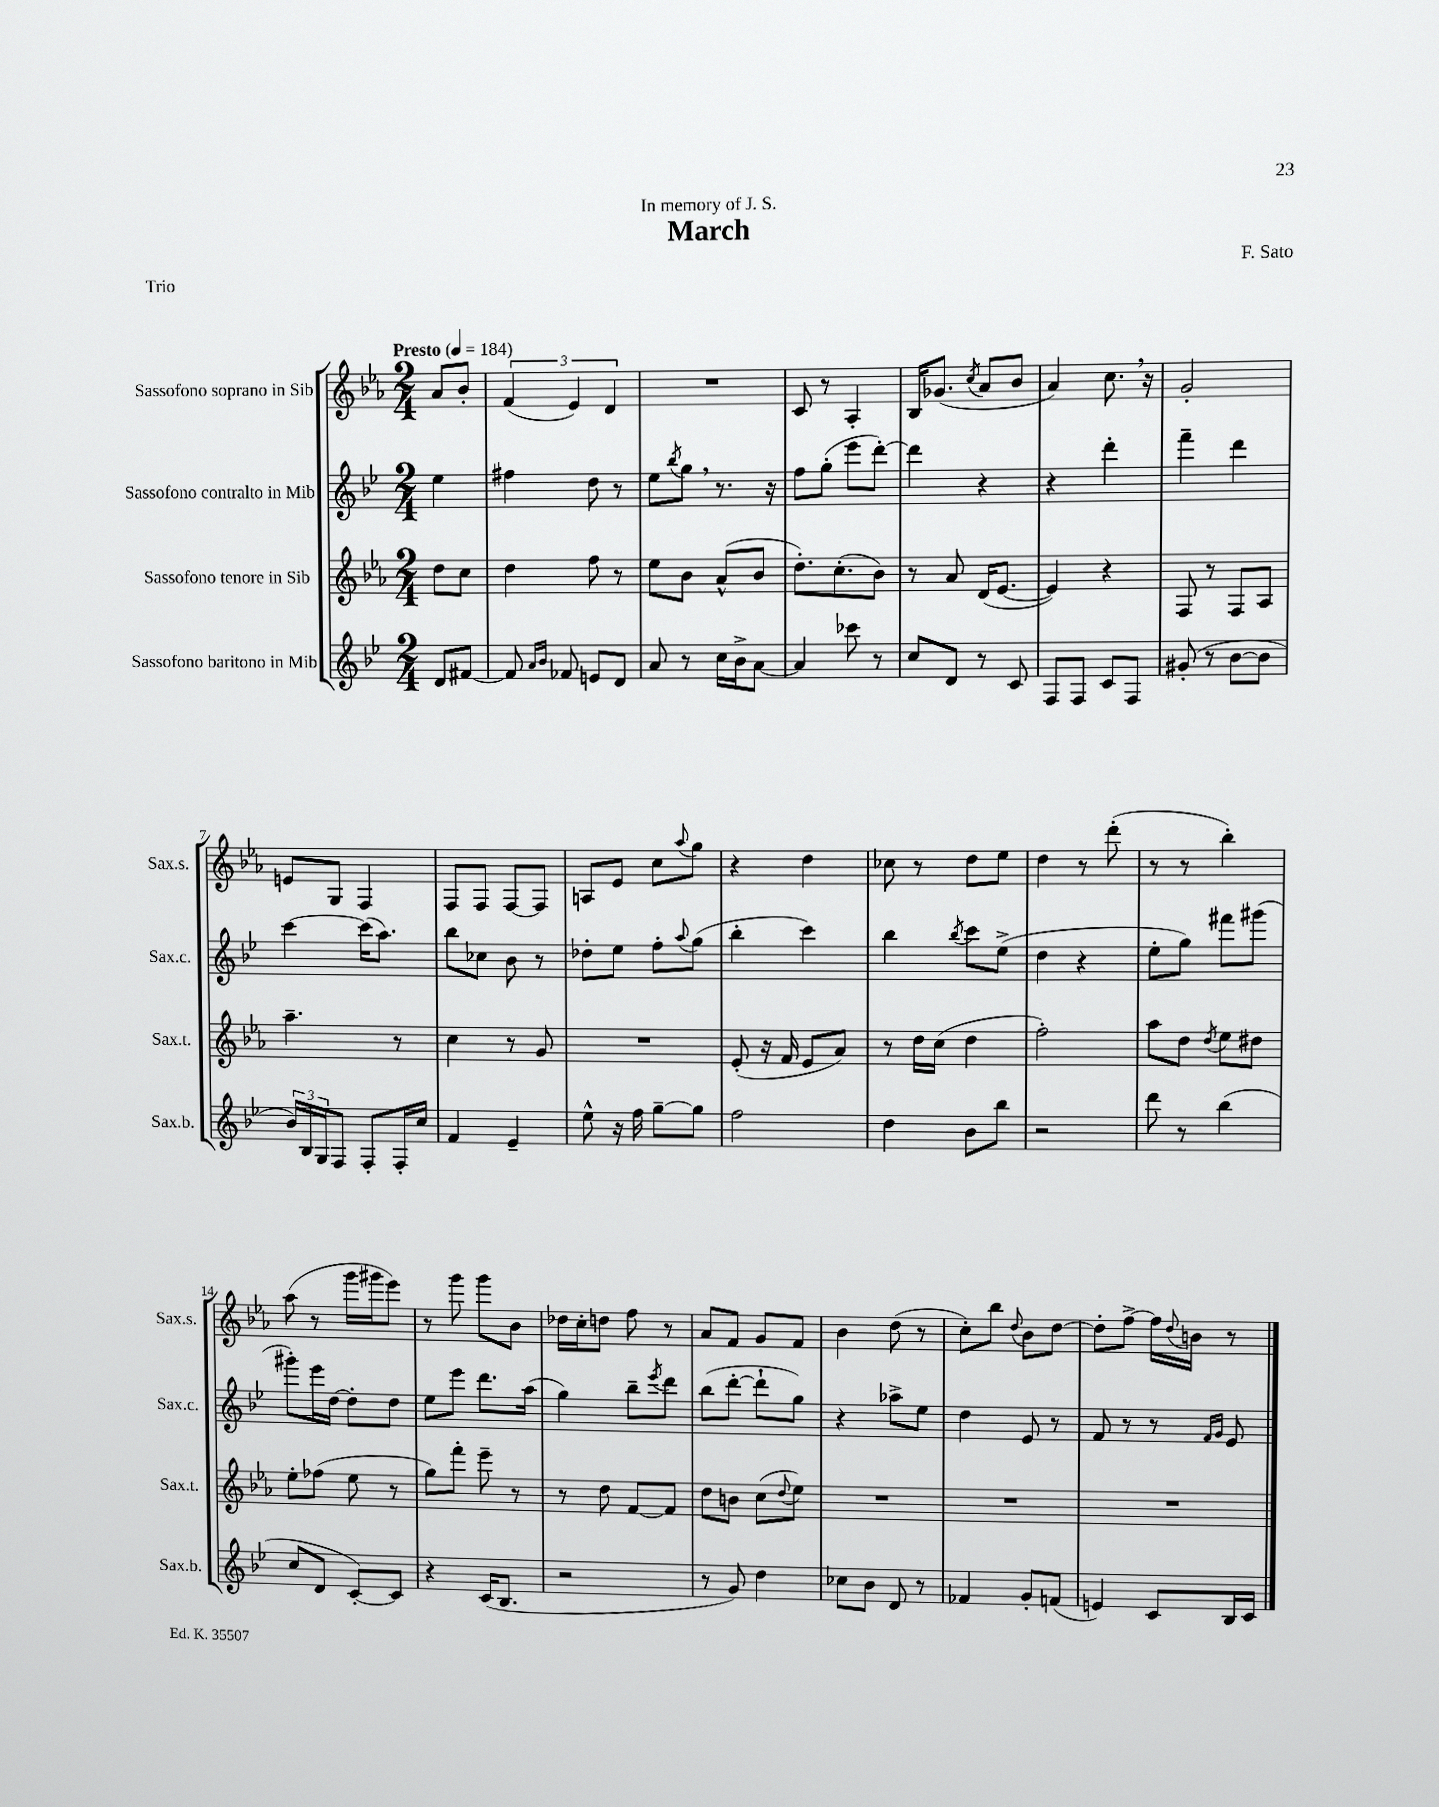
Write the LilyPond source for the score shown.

\header { title = "March" composer = "F. Sato" dedication = "In memory of J. S." piece = "Trio" }
<<
\new StaffGroup <<
\new Staff = "s0" \with { instrumentName = "Sassofono soprano in Sib" shortInstrumentName = "Sax.s." } {
    \clef treble \key ees \major \numericTimeSignature \time 2/4 \partial 4 \tempo "Presto" 4 = 184
    aes'8 bes'8-. |
    \tuplet 3/2 { f'4( ees'4) d'4 } |
    R2 |
    c'8 r8 aes4-. |
    bes16 ges'8.( \acciaccatura { c''8 } aes'8 bes'8 |
    aes'4) c''8. \breathe r16 |
    g'2-. |
    e'8 g8 f4 |
    f8 f8 f8~ f8 |
    a8 ees'8 c''8 \appoggiatura { aes''8 } g''8 |
    r4 d''4 |
    ces''8 r8 d''8 ees''8 |
    d''4 r8 d'''8-.( |
    r8 r8 bes''4-.) |
    aes''8( r8 g'''16 gis'''16 ees'''8) |
    r8 g'''8 g'''8 bes'8 |
    des''16 c''16-. d''8 f''8 r8 |
    aes'8 f'8 g'8 f'8 |
    bes'4 d''8( r8 |
    c''8-.) bes''8 \appoggiatura { d''8 } bes'8 d''8~ |
    d''8-. f''8~-> f''16 \appoggiatura { d''8 } b'16 r8 \bar "|." |
}
\new Staff = "s1" \with { instrumentName = "Sassofono contralto in Mib" shortInstrumentName = "Sax.c." } {
    \clef treble \key bes \major \numericTimeSignature \time 2/4 \partial 4
    ees''4 |
    fis''4 d''8 r8 |
    ees''8 \acciaccatura { bes''8 } g''8 \breathe r8. r16 |
    f''8 g''8-.( ees'''8 d'''8~-.) |
    d'''4 r4 |
    r4 d'''4-. |
    f'''4-- d'''4 |
    c'''4~ c'''16( a''8.) |
    bes''8 ces''8 bes'8 r8 |
    des''8-. ees''8 f''8-. \appoggiatura { a''8 } g''8( |
    bes''4-. c'''4) |
    bes''4 \acciaccatura { bes''8 } c'''8 ees''8->( |
    d''4 r4 |
    ees''8-. g''8) fis'''8 gis'''8( |
    gis'''8-.) ees'''16 d''16~ d''8-. d''8 |
    ees''8 ees'''8 d'''8. a''16( |
    g''4) bes''8-- \acciaccatura { ees'''8 } d'''8 |
    bes''8( d'''8~-. d'''8-! g''8) |
    r4 aes''8-> ees''8 |
    d''4 ees'8 r8 |
    f'8 r8 r8 \grace { f'16 g'16 } ees'8 \bar "|." |
}
\new Staff = "s2" \with { instrumentName = "Sassofono tenore in Sib" shortInstrumentName = "Sax.t." } {
    \clef treble \key ees \major \numericTimeSignature \time 2/4 \partial 4
    d''8 c''8 |
    d''4 f''8 r8 |
    ees''8 bes'8 aes'8-^( bes'8 |
    d''8.-.) c''8.-.( bes'8) |
    r8 aes'8 d'16( ees'8.~ |
    ees'4) r4 |
    f8 r8 f8 aes8 |
    aes''4.-- r8 |
    c''4 r8 g'8 |
    R2 |
    ees'8-.( r16 f'16 ees'8 aes'8) |
    r8 d''16 c''16( d''4 |
    f''2-.) |
    aes''8 d''8 \acciaccatura { d''8 } ees''8 dis''8 |
    ees''8-. fes''8( ees''8 r8 |
    g''8) f'''8-. ees'''8-- r8 |
    r8 d''8 f'8~ f'8 |
    d''8 b'8 c''8( \appoggiatura { d''8 } ees''8) |
    R2 |
    R2 |
    R2 \bar "|." |
}
\new Staff = "s3" \with { instrumentName = "Sassofono baritono in Mib" shortInstrumentName = "Sax.b." } {
    \clef treble \key bes \major \numericTimeSignature \time 2/4 \partial 4
    d'8 fis'8~ |
    fis'8 \grace { a'16 bes'16 } fes'8 e'8 d'8 |
    a'8 r8 c''16 bes'16-> a'8~ |
    a'4 ces'''8 r8 |
    c''8 d'8 r8 c'8 |
    f8 f8 c'8 f8 |
    gis'8-.( r8 bes'8~ bes'8 |
    \tuplet 3/2 { bes'16) bes16 g16 } f8 f8-. f16-. c''16 |
    f'4 ees'4-- |
    ees''8-^ r16 f''16 g''8~-- g''8 |
    f''2 |
    d''4 bes'8 bes''8 |
    r2 |
    d'''8 r8 bes''4( |
    c''8 d'8 c'8~-.) c'8 |
    r4 c'16( bes8. |
    r2 |
    r8 g'8) d''4 |
    ces''8 bes'8 d'8 r8 |
    fes'4 g'8-. f'8( |
    e'4) c'8 bes16 c'16 \bar "|." |
}
>>
>>
